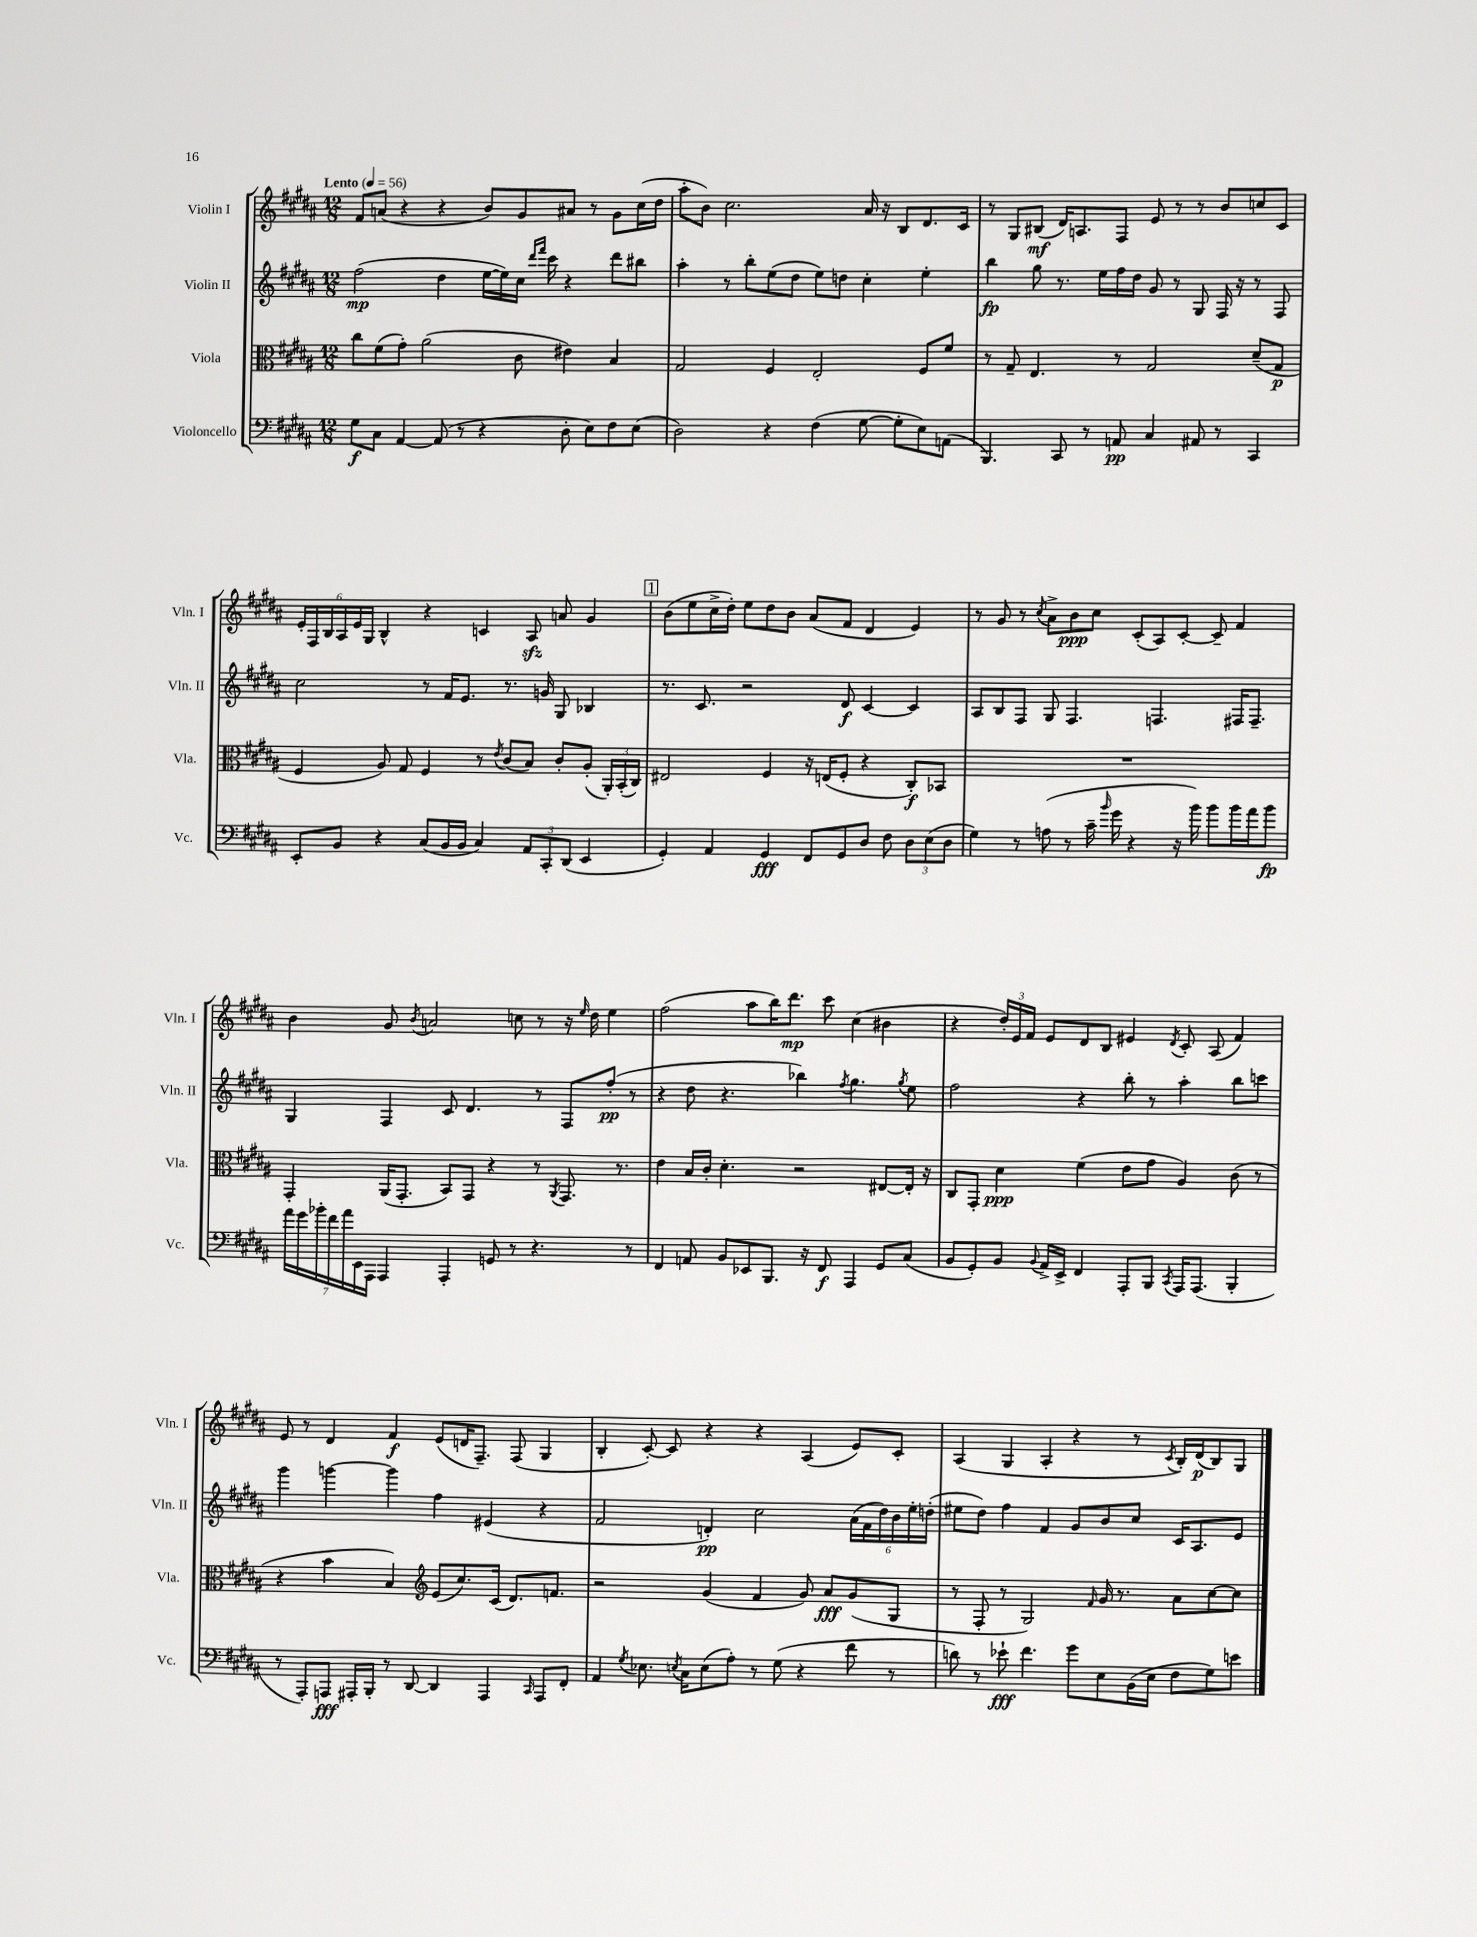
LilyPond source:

<<
\new StaffGroup <<
\new Staff = "s0" \with { instrumentName = "Violin I" shortInstrumentName = "Vln. I" } {
    \clef treble \key b \major \numericTimeSignature \time 12/8 \tempo "Lento" 4 = 56
    \autoBeamOff fis'8[ a'8]( r4 r4 b'8[) gis'8 ais'8] r8 gis'8[ cis''16( dis''16] |
    ais''8[-. b'8]) cis''2. ais'16 r16 b8[ dis'8. cis'16] |
    r8 gis8[ bis8]\mf( dis'16[) a8. fis8] e'8 r8 r8 b'8[ c''8 cis'8] |
    \tuplet 6/4 { e'16[-. fis16 b16 ais16 e'16 gis16] } b4-^ r4 c'4 ais8\sfz a'8 gis'4 |
    \mark \markup { \box "1" } b'8[( e''8 cis''16-> dis''16]-.) e''8[ dis''8 b'8] ais'8[( fis'8] dis'4 e'4) |
    r8 gis'8 r8 \acciaccatura { cis''8 } ais'8[-> b'8\ppp cis''8] cis'8[-.( ais8) cis'8]~-. cis'8-- fis'4 |
    b'4 gis'8 \acciaccatura { b'8 } a'2 c''8 r8 r16 \grace { e''16 } dis''16 e''4 |
    fis''2( ais''8[ b''16) dis'''8.]\mp cis'''8 cis''4( bis'4 |
    r4 \tuplet 3/2 { dis''16[-.) e'16 fis'16] } e'8[ dis'8 b8] eis'4 \acciaccatura { dis'8 } cis'8-. ais8( fis'4) |
    e'8 r8 dis'4 fis'4\f e'8[( d'16 fis8.]--) fis8( gis4 |
    b4-. cis'8~-.) cis'8 r4 r4 ais4( e'8[) cis'8]-. |
    ais4( gis4 ais4-. r4 r8 \acciaccatura { cis'8 } b16[-.) dis'16\p( b8) gis8] \bar "|." |
}
\new Staff = "s1" \with { instrumentName = "Violin II" shortInstrumentName = "Vln. II" } {
    \clef treble \key b \major \numericTimeSignature \time 12/8
    \autoBeamOff fis''2\mp( dis''4 e''16[~ e''16) cis''16] \grace { dis'''16[ fis'''16] } cis'''16 r4 dis'''8[ bis''8] |
    ais''4-. r8 b''8[-. e''8( dis''8] e''8[) d''8] cis''4-. e''4-. |
    b''4\fp gis''8 r8. e''16[ fis''16 dis''16] gis'8 r8 gis8 fis16 r16 r8 fis8 |
    cis''2 r8 fis'16[ e'8.] r8. g'16 gis8 bes4 |
    \mark \markup { \box "1" } r8. cis'8. r2 dis'8\f cis'4~ cis'4 |
    ais8[ b8 fis8] gis8 fis4. f4. fis16[ fis8.]-- |
    gis4 fis4 cis'8 dis'4. r8 fis8[ fis''8]-.\pp( r8 |
    r4 dis''8 r4. bes''4) \acciaccatura { fis''8 } gis''4. \acciaccatura { gis''8 } e''8 |
    fis''2 r4 b''8-. r8 ais''4-. b''8[ c'''8] |
    gis'''4 g'''4~ g'''4 fis''4 eis'4( r4 |
    fis'2 d'4-.\pp) cis''2 \tuplet 6/4 { ais'16[( fis'16 dis''16) b'16 e''16-. d''16]-.( } |
    eis''8[ dis''8]) fis''4 fis'4 gis'8[ b'8 cis''8] cis'16[ ais8. e'8] \bar "|." |
}
\new Staff = "s2" \with { instrumentName = "Viola" shortInstrumentName = "Vla." } {
    \clef alto \key b \major \numericTimeSignature \time 12/8
    \autoBeamOff cis''8[ fis'8( gis'8]-.) ais'2( cis'8 eis'4) b4 |
    gis2 fis4 e2-. fis8[ fis'8] |
    r8 gis8-- e4. r8 gis2 dis'8[--( gis8]\p |
    fis4 ais8) gis8 fis4 r8 \acciaccatura { e'8 } cis'8[( b8]) cis'8[-. ais8]-.( \tuplet 3/2 { ais,16[-.) b,16-.( cis16]) } |
    \mark \markup { \box "1" } eis2 fis4 r16 e16[( fis8]-. r4 cis8[-.\f) bes,8] |
    R1. |
    gis,4-. ais,16[( gis,8.]-. b,8[) gis,8] r4 r8 \acciaccatura { ais,8 } gis,8. r8. |
    e'4 b16[ cis'16]-. dis'4.-. r2 eis8[~ eis16]-. r16 |
    cis8[ gis,8]-. dis'4\ppp fis'4( e'8[ gis'8] ais4) cis'8( r8 |
    r4 b'4 b4) \clef treble e'8[( cis''8.) cis'16]( dis'8.[) f'8.] |
    r2 gis'4( fis'4 gis'8) ais'8[\fff gis'8( gis8] |
    r8 fis8-. r8 gis2) \grace { fis'16 } gis'16 r8. ais'8[ cis''8~ cis''8] \bar "|." |
}
\new Staff = "s3" \with { instrumentName = "Violoncello" shortInstrumentName = "Vc." } {
    \clef bass \key b \major \numericTimeSignature \time 12/8
    \autoBeamOff gis8[\f cis8] ais,4~ ais,8( r8 r4 dis8-. e8[) fis8 e8]( |
    dis2) r4 fis4( gis8~ gis8[-. e8) a,8]( |
    b,,4.) cis,8 r8 a,8\pp cis4 ais,8 r8 cis,4 |
    e,8[-. b,8] r4 cis8[( b,16 b,16] cis4) \tuplet 3/2 { ais,8[ cis,8-. dis,8]( } e,4 |
    \mark \markup { \box "1" } gis,4-.) ais,4 gis,4\fff fis,8[ gis,8 dis8] fis8 \tuplet 3/2 { dis8[ e8( dis8] } |
    gis4) r8 a8( r8 cis'16-- \grace { b'16 } gis'16 r4 r16 b'16) b'8[ b'16 ais'16 b'8]\fp |
    \tuplet 7/4 { ais'16[ gis'16 bes'16-. fis'16 ais'16 e,16 ais,,16] } ais,,4 ais,,4-. g,8 r8 r4. r8 |
    fis,4 a,8 b,8[ ees,8 b,,8.] r16 fis,8\f ais,,4 gis,8[ cis8]( |
    b,8[ gis,8-.) b,8] \appoggiatura { b,8 } ais,16[-> e,16]-> fis,4 ais,,8[-. b,,8] \acciaccatura { cis,8 } ais,,16[ ais,,8.]( b,,4-. |
    r8 ais,,8[-.) a,,8]\fff ais,,16[-. b,,16]-. r8 dis,8~ dis,4 ais,,4 \grace { cis,16 } ais,,8[ fis,8]-. |
    ais,4 \acciaccatura { gis8 } ees8. \acciaccatura { e8 } cis16[ e8( ais8]-.) r8 gis8( r4 fis'8 r8 |
    d'8) r8 ees'8-!\fff fis'4. gis'8[ e8 b,16( e16] fis8[ gis8) e'8] \bar "|." |
}
>>
>>
\layout { \context { \Score \remove "Bar_number_engraver" } }
